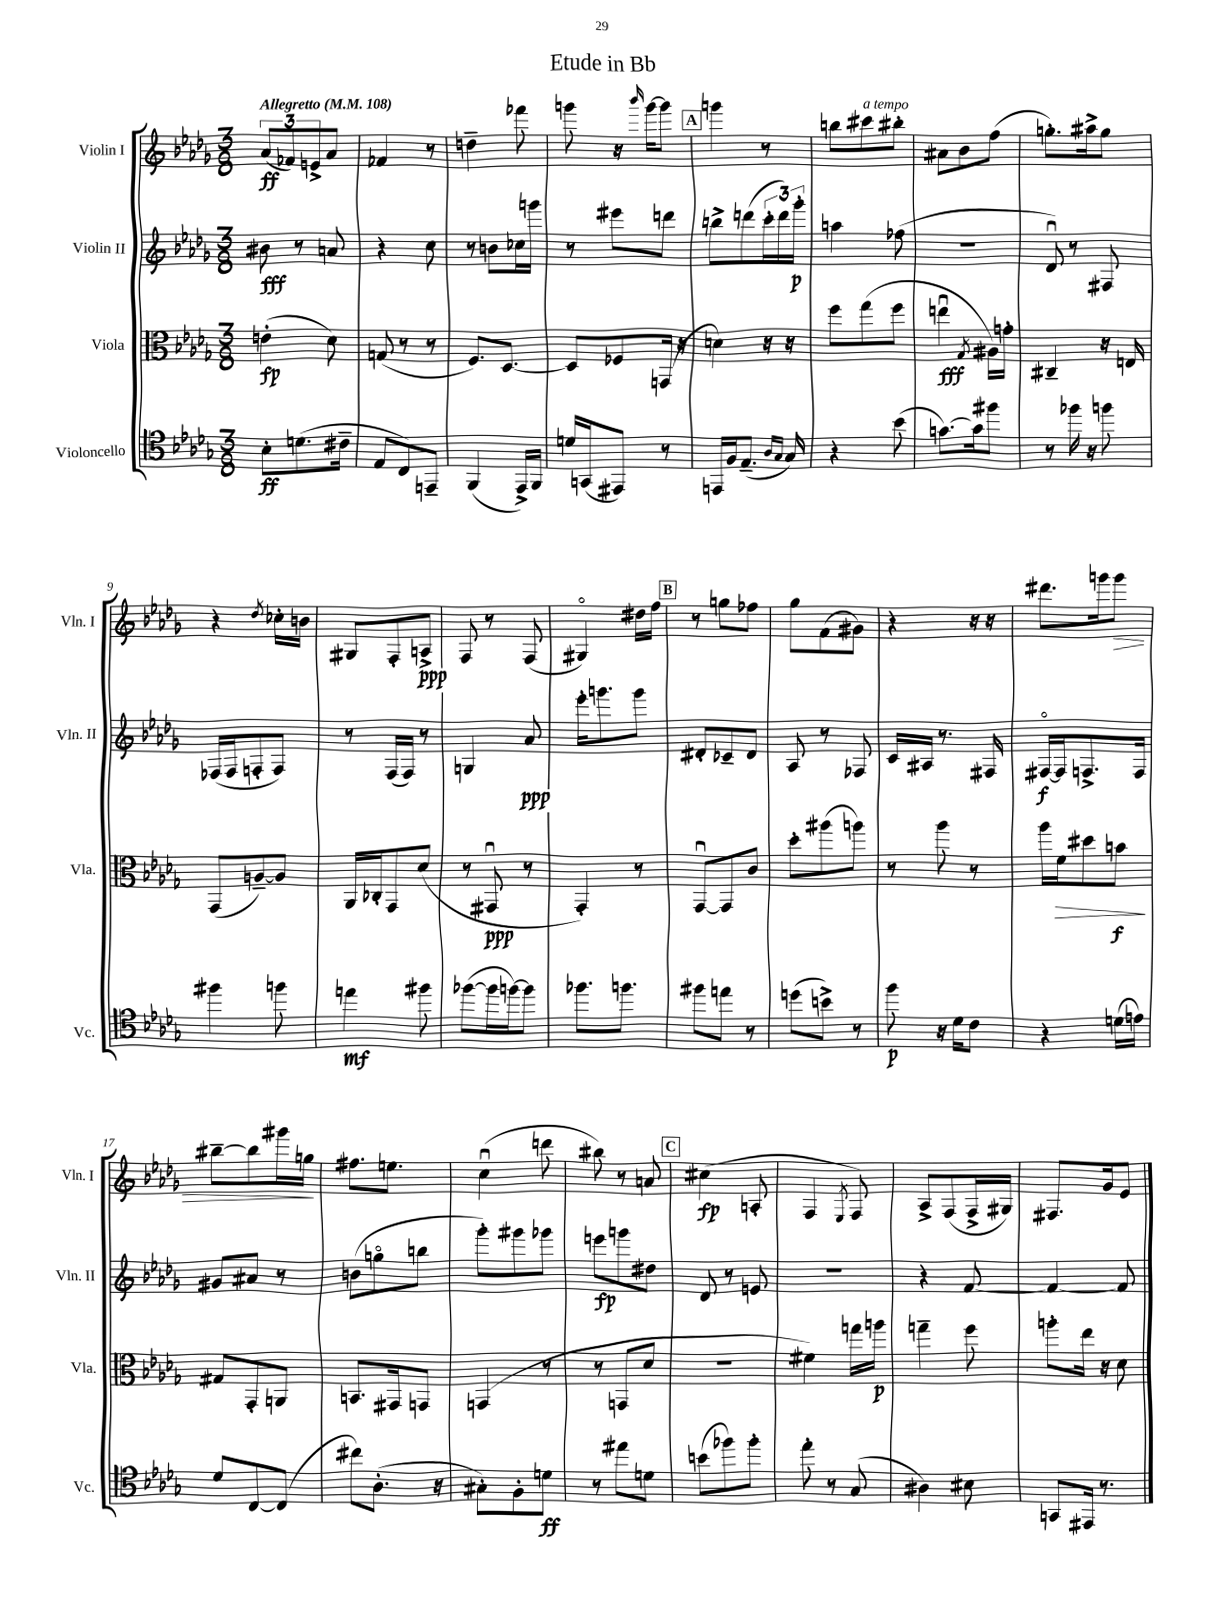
\header { title = "Etude in Bb" }
<<
\new StaffGroup <<
\new Staff = "s0" \with { instrumentName = "Violin I" shortInstrumentName = "Vln. I" } {
    \clef treble \key des \major \numericTimeSignature \time 3/8 \tempo "Allegretto" 4 = 108
    \tuplet 3/2 { aes'8\ff( fes'8) e'8-> } aes'8 |
    fes'4 r8 |
    d''4-- fes'''8 |
    g'''8 r16 \grace { bes'''16 } g'''16~ g'''8 |
    \mark \markup { \box "A" } g'''4 r8 |
    b''8 cis'''8^\markup { \italic "a tempo" } bis''8-. |
    ais'8 bes'8 f''8( |
    g''8.-.) ais''16-> g''8 |
    r4 \acciaccatura { des''8 } ces''16-. b'16 |
    gis8 f8-. a8->\ppp |
    f8 r8 f8( |
    gis4\flageolet) dis''16 f''16 |
    \mark \markup { \box "B" } r8 g''8 fes''8 |
    ges''8 f'8( gis'8) |
    r4 r16 r16 |
    dis'''8. g'''16 g'''8\> |
    bis''8~-- bis''8 gis'''16 g''16\! |
    fis''8. e''8. |
    c''4\downbow( d'''8 |
    bis''8) r8 a'8 |
    \mark \markup { \box "C" } cis''4\fp( a8-. |
    f4 \acciaccatura { ees8 } f8) |
    aes8-> f8( f16-> gis16) |
    fis8. ges'16 ees'8 \bar "|." |
}
\new Staff = "s1" \with { instrumentName = "Violin II" shortInstrumentName = "Vln. II" } {
    \clef treble \key des \major \numericTimeSignature \time 3/8
    bis'8\fff r8 a'8 |
    r4 c''8 |
    r8 b'8 ces''16 g'''16 |
    r8 eis'''8 d'''8 |
    \mark \markup { \box "A" } b''8-> d'''8( \tuplet 3/2 { c'''16-. d'''16) ges'''16-.\p } |
    a''4 fes''8( |
    R4. |
    des'8\downbow) r8 fis8 |
    fes16( fes16 f8-. f8) |
    r8 f16( f16) r8 |
    g4 aes'8\ppp |
    ees'''16-. g'''8. g'''8 |
    \mark \markup { \box "B" } dis'8-. ces'8-- dis'8 |
    aes8 r8 fes8 |
    c'16 ais16 r8. fis16 |
    fis16~\flageolet\f fis16 f8.-> f16 |
    gis'8 ais'8 r8 |
    b'8( g''8\flageolet b''8 |
    ges'''8-.) gis'''8 ges'''8 |
    e'''8\fp g'''8 dis''8 |
    \mark \markup { \box "C" } des'8 r8 e'8 |
    R4. |
    r4 f'8~ |
    f'4~ f'8 \bar "|." |
}
\new Staff = "s2" \with { instrumentName = "Viola" shortInstrumentName = "Vla." } {
    \clef alto \key des \major \numericTimeSignature \time 3/8
    e'4-.\fp( des'8) |
    g8( r8 r8 |
    f8.) des8.~ |
    des8 fes8 g,16( r16 |
    \mark \markup { \box "A" } d'4) r16 r16 |
    f''8 ges''8( f''8 |
    e''4\downbow\fff \acciaccatura { ges8 } ais16) g'16-. |
    cis4-- r16 e16 |
    ges,8( a8~--) a8 |
    aes,16 ces16-. ges,8 des'8( |
    r8 gis,8\downbow\ppp r8 |
    ges,4-.) r8 |
    \mark \markup { \box "B" } ges,8~\downbow ges,8 c'8 |
    des''8-. ais''8( a''8) |
    r8 aes''8 r8 |
    aes''16 f'16\> dis''8 b'8\f\! |
    gis8 ges,8-. a,8 |
    b,8. gis,16 g,8 |
    g,4( r8 |
    r8 g,8 des'8 |
    \mark \markup { \box "C" } R4. |
    fis'4) g''16 a''16\p |
    g''4-- f''8 |
    a''8-. ees''16 r16 des'8 \bar "|." |
}
\new Staff = "s3" \with { instrumentName = "Violoncello" shortInstrumentName = "Vc." } {
    \clef tenor \key des \major \numericTimeSignature \time 3/8
    bes8-.\ff d'8.( cis'16-- |
    ees8 c8) e,8-- |
    f,4( ees,16->) f,16 |
    d'16 g,16( eis,8) r8 |
    \mark \markup { \box "A" } e,16 f16 ees8.--( \grace { aes16 ges16 } ges16) |
    r4 bes'8( |
    g'8.~) g'16 fis''8 |
    r8 fes''16 r16 f''8 |
    fis''4 f''8 |
    e''4\mf fis''8 |
    fes''8~( fes''16 f''16~) f''8 |
    fes''8. f''8. |
    \mark \markup { \box "B" } fis''8 e''8 r8 |
    d''8( b'8->) r8 |
    f''8\p r16 des'16 c'8 |
    r4 d'16( e'16) |
    des'8 c8~ c8( |
    cis''8) aes8.-.( r16 |
    gis8-.) f8-. d'8\ff |
    r8 eis''8 d'8 |
    \mark \markup { \box "C" } b'8( fes''8) fes''8-. |
    ees''8-. r8 ges8( |
    ais4) bis8 |
    g,8 eis,16 r8. \bar "|." |
}
>>
>>
